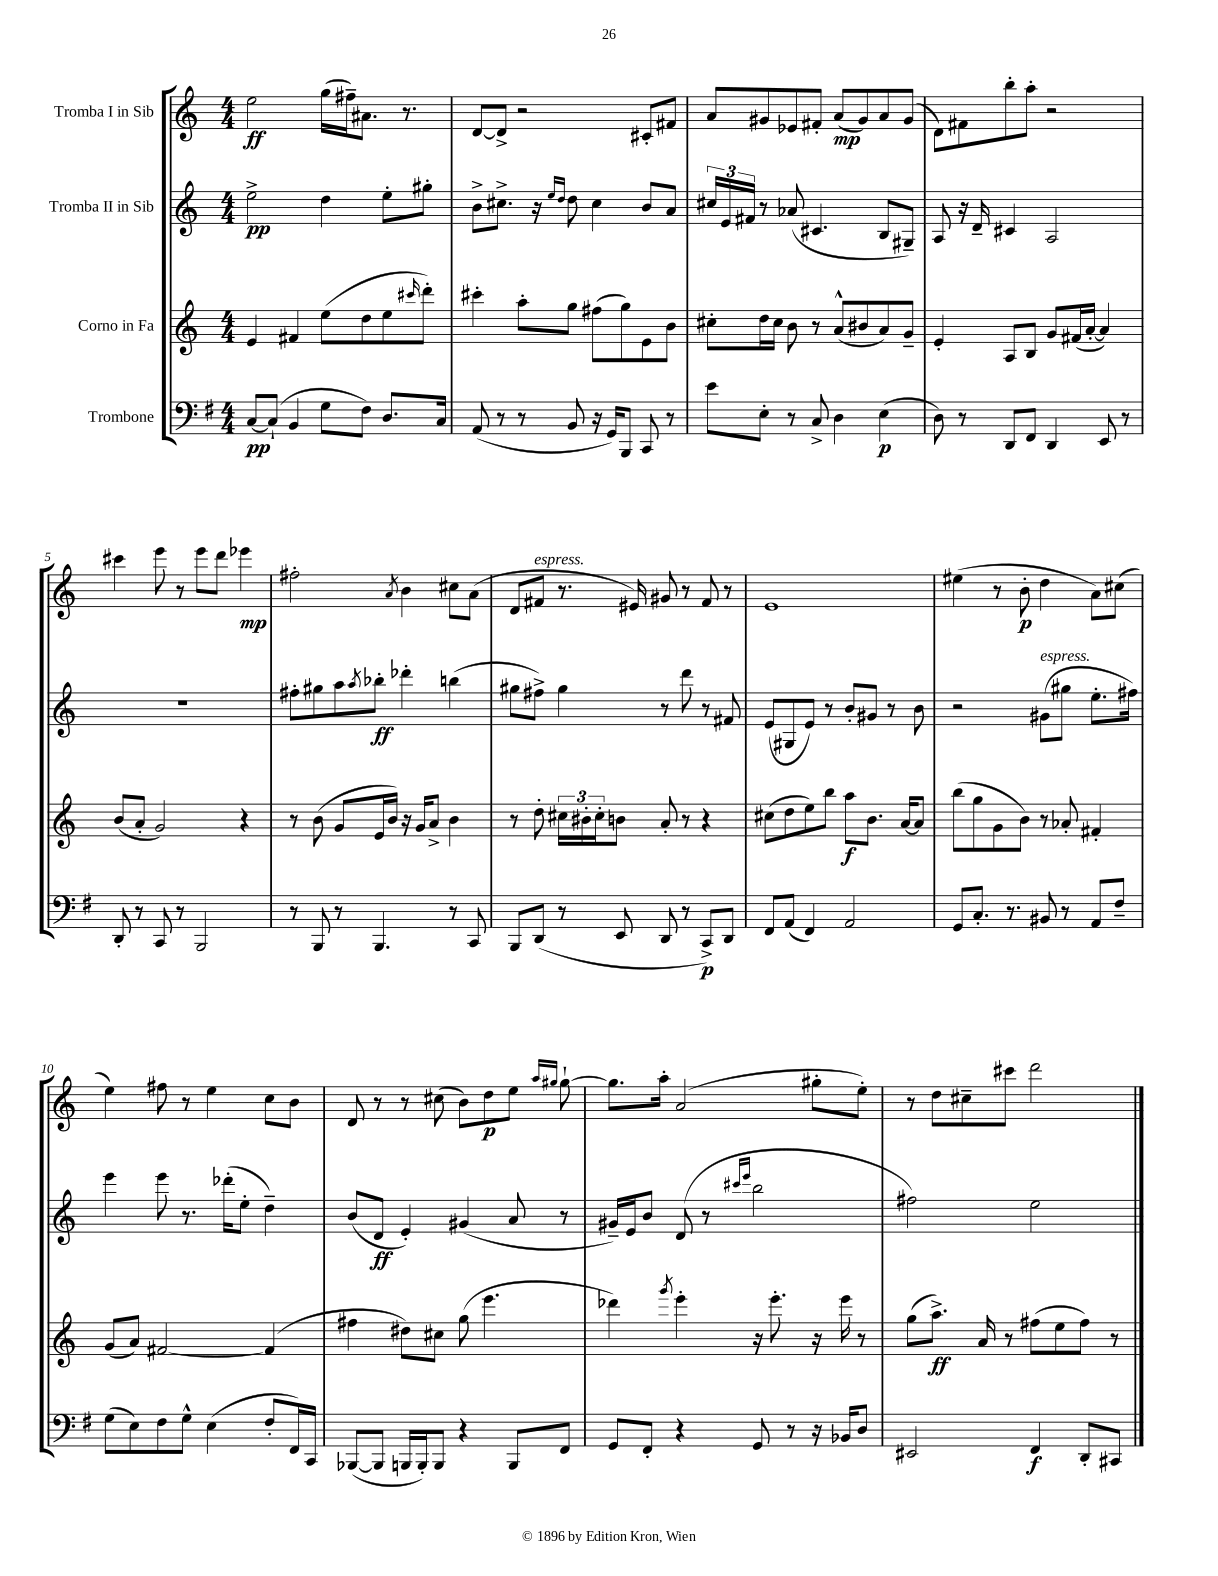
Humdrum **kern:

**kern	**kern	**kern	**kern
*staff4	*staff3	*staff2	*staff1
*clefF4	*clefG2	*clefG2	*clefG2
*k[f#]	*k[]	*k[]	*k[]
*M4/4	*M4/4	*M4/4	*M4/4
[8C	4e	2ee^	2ee
(8C`]	.	.	.
4BB	4f#	.	.
8G	(8ee	4dd	(16gg
.	.	.	16ff#~)
8F#)	8dd	.	8.a#
8.D	8ee	8ee'	.
.	.	.	8.r
.	16qqccc#	.	.
.	8ddd')	8gg#'	.
16C	.	.	.
=	=	=	=
(8AA	4ccc#'	8b^	[8d
8r	.	8.cc#^	8d^]
8r	8aa'	.	2r
.	.	16r	.
.	.	16qqee	.
.	.	16qqdd	.
8BB	8gg	8dd	.
16r	(8ff#	4cc#	.
16GG)	.	.	.
8BBB	8gg)	.	.
8CC	8e	8b	8c#'
8r	8b	8a	8f#
=	=	=	=
8e	8cc#'	24cc#	8a
.	.	24e	.
.	.	24f#	.
8E'	16dd	8r	8g#
.	16cc#	.	.
8r	8b	(8a-	8e-
8C^	8r	4.c#	8f#'
4D	(8a^^	.	(8a
.	8b#	.	8g#)
(4E	8a)	8B	8a
.	8g~	8G#~)	(8g#
=	=	=	=
8D)	4e'	8A	8d)
8r	.	16r	8f#
.	.	16d~	.
8DD	8A	4c#	8bb'
8FF#	8B	.	8aa'
4DD	8g	2A	2r
.	(16f#	.	.
.	[16a'	.	.
8EE	4a])	.	.
8r	.	.	.
=	=	=	=
8DD'	(8b	1r	4ccc#
8r	8a'	.	.
8CC	2g)	.	8eee
8r	.	.	8r
2BBB	.	.	8eee
.	.	.	8ddd
.	4r	.	4eee-
=	=	=	=
8r	8r	8ff#'	2ff#'
8BBB	(8b	8gg#	.
8r	8g	8aa	.
.	.	8qaa	.
4.BBB	16e	8bb-'	.
.	16b)	.	.
.	.	.	8qa
.	16r	4ddd-'	4b
.	16g	.	.
.	8a^	.	.
8r	4b	(4bb	8cc#
8CC	.	.	(8a
=	=	=	=
8BBB	8r	8gg#	8d
(8DD	8dd'	8ff#^)	8f#
8r	24cc#	4gg#	8.r
.	24b#'	.	.
.	24cc#'	.	.
8EE	8b	.	.
.	.	.	16e#)
8DD	8a'	8r	8g#
8r	8r	8ddd	8r
8CC^)	4r	8r	8f#
8DD	.	8f#	8r
=	=	=	=
8FF#	(8cc#	(8e	1e
(8AA	8dd	8G#	.
4FF#)	8ee)	8e)	.
.	8bb	8r	.
2AA	8aa	8b'	.
.	8.b	8g#	.
.	.	8r	.
.	[16a	.	.
.	8a]	8b	.
=	=	=	=
8GG	(8bb	2r	(4ee#
8.C'	8gg	.	.
.	8g	.	8r
8.r	.	.	.
.	8b)	.	8b'
8BB#	8r	(8g#	4dd
8r	8a-'	8gg#	.
8AA	4f#'	8.ee'	8a)
8F#~	.	.	(8cc#
.	.	16ff#)	.
=	=	=	=
(8G	(8g	4eee	4ee)
8E)	8a)	.	.
8F#	[2f#	8eee	8ff#
8G^^	.	8.r	8r
(4E	.	.	4ee
.	.	(16ddd-'	.
.	.	8ee'	.
8F#'	(4f#]	4dd~)	8cc
16FF#)	.	.	8b
16CC	.	.	.
=	=	=	=
([8BBB-	4ff#	(8b	8d
8BBB-]	.	8d	8r
16BBB	8dd#)	4e')	8r
16BBB')	.	.	.
8BBB	8cc#	.	(8cc#
4r	(8gg	(4g#	8b)
.	4.eee	.	8dd
8BBB	.	8a	8ee
.	.	.	16qqaa
.	.	.	16qqgg#
8FF#	.	8r	[8gg#`
=	=	=	=
8GG	4ddd-)	16g#~)	8.gg#]
.	.	16e	.
8FF#'	.	8b	.
.	.	.	16aa'
.	8qggg	.	.
4r	4eee'	(8d	(2a
.	.	8r	.
.	.	16qqccc#	.
.	.	16qqeee	.
8GG	16r	2bb	.
.	8.eee'	.	.
8r	.	.	.
16r	16r	.	8gg#'
16BB-	16eee	.	.
8D	8r	.	8ee')
=	=	=	=
2EE#	(8gg	2ff#)	8r
.	8.aa^)	.	8dd
.	.	.	8cc#~
.	16a	.	.
.	8r	.	8ccc#
4FF#	(8ff#	2ee	2ddd
.	8ee	.	.
8DD'	8ff#)	.	.
8CC#	8r	.	.
==	==	==	==
*-	*-	*-	*-
